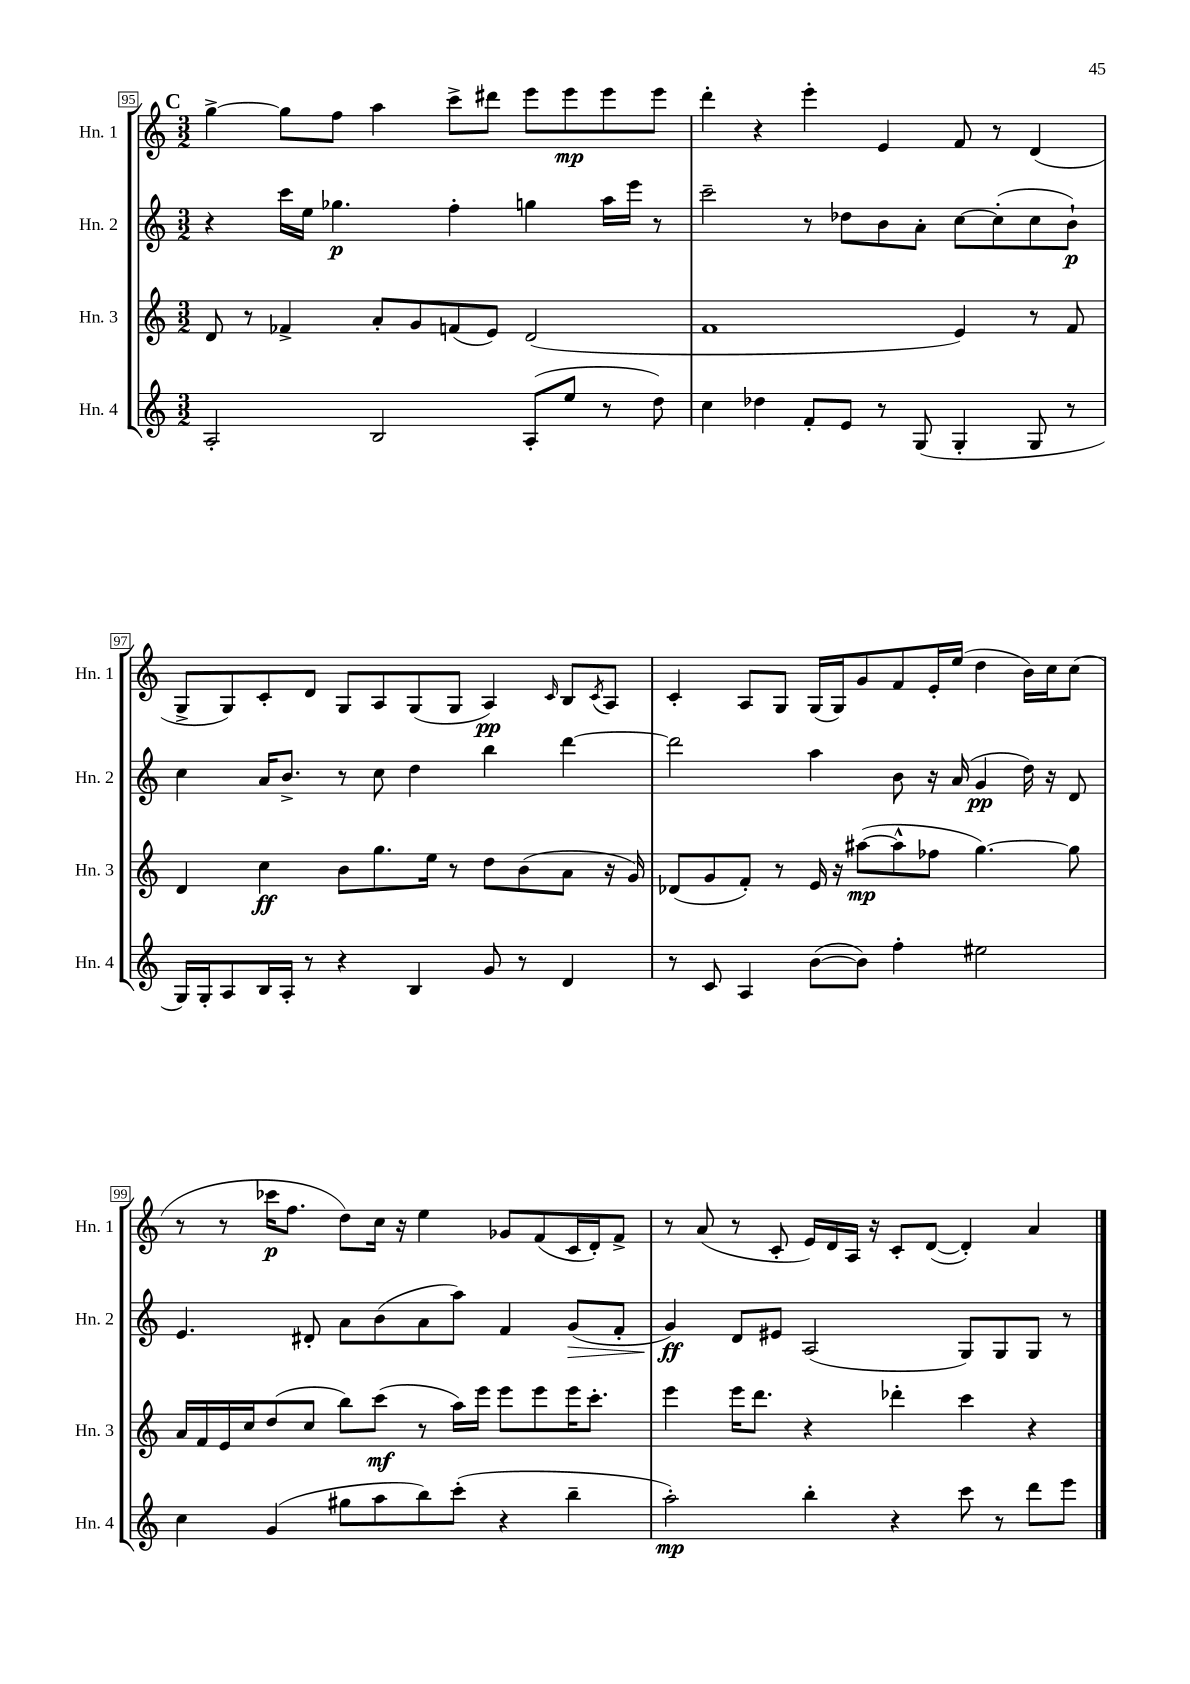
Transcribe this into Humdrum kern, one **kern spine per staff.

**kern	**kern	**kern	**kern
*staff4	*staff3	*staff2	*staff1
*clefG2	*clefG2	*clefG2	*clefG2
*k[]	*k[]	*k[]	*k[]
*M3/2	*M3/2	*M3/2	*M3/2
2A'	8d	4r	[4gg^
.	8r	.	.
.	4f-^	16ccc	8gg]
.	.	16ee	.
.	.	4.gg-	8ff
2B	8a'	.	4aa
.	8g	.	.
.	(8f	4ff'	8ccc^
.	8e)	.	8ddd#
(8A'	(2d	4gg	8eee
8ee	.	.	8eee
8r	.	16aa	8eee
.	.	16eee	.
8dd)	.	8r	8eee
=	=	=	=
4cc	1f	2ccc~	4ddd'
4dd-	.	.	4r
8f'	.	8r	4eee'
8e	.	8dd-	.
8r	.	8b	4e
(8G	.	8a'	.
4G'	4e)	[8cc	8f
.	.	(8cc']	8r
8G	8r	8cc	(4d
8r	8f	8b`)	.
=	=	=	=
16G)	4d	4cc	8G^
16G'	.	.	.
8A	.	.	8G)
16B	4cc	16a	8c'
16A'	.	8.b^	.
8r	.	.	8d
4r	8b	8r	8G
.	8.gg	8cc	8A
4B	.	4dd	(8G
.	16ee	.	.
.	8r	.	8G
8g	8dd	4bb	4A)
8r	(8b	.	.
.	.	.	16qqc
4d	8a	[4ddd	8B
.	.	.	8qc
.	16r	.	8A
.	16g)	.	.
=	=	=	=
8r	(8d-	2ddd]	4c'
8c	8g	.	.
4A	8f')	.	8A
.	8r	.	8G
([8b	16e	4aa	(16G
.	16r	.	16G)
8b])	([8aa#	.	8g
4ff'	8aa#^^]	8b	8f
.	8ff-	16r	16e'
.	.	(16a	(16ee
2ee#	[4.gg)	4g	4dd
.	.	16dd)	16b)
.	.	16r	16cc
.	8gg]	8d	(8cc
=	=	=	=
4cc	16a	4.e	8r
.	16f	.	.
.	16e	.	8r
.	16cc	.	.
(4g	(8dd	.	16ccc-
.	.	.	8.ff
.	8cc	8d#'	.
8gg#	8bb)	8a	8dd)
8aa	(8ccc	(8b	16cc
.	.	.	16r
8bb)	8r	8a	4ee
(8ccc'	16aa)	8aa)	.
.	16eee	.	.
4r	8eee	4f	8g-
.	8eee	.	(8f
4bb~	16eee	(8g	16c
.	8.ccc'	.	16d')
.	.	8f'	8f^
=	=	=	=
2aa')	4eee	4g)	8r
.	.	.	(8a
.	16eee	8d	8r
.	8.ddd	.	.
.	.	8e#	8c'
4bb'	4r	(2A	16e)
.	.	.	16d
.	.	.	16A
.	.	.	16r
4r	4ddd-'	.	8c'
.	.	.	([8d
8ccc	4ccc	8G)	4d'])
8r	.	8G	.
8ddd	4r	8G	4a
8eee	.	8r	.
==	==	==	==
*-	*-	*-	*-
